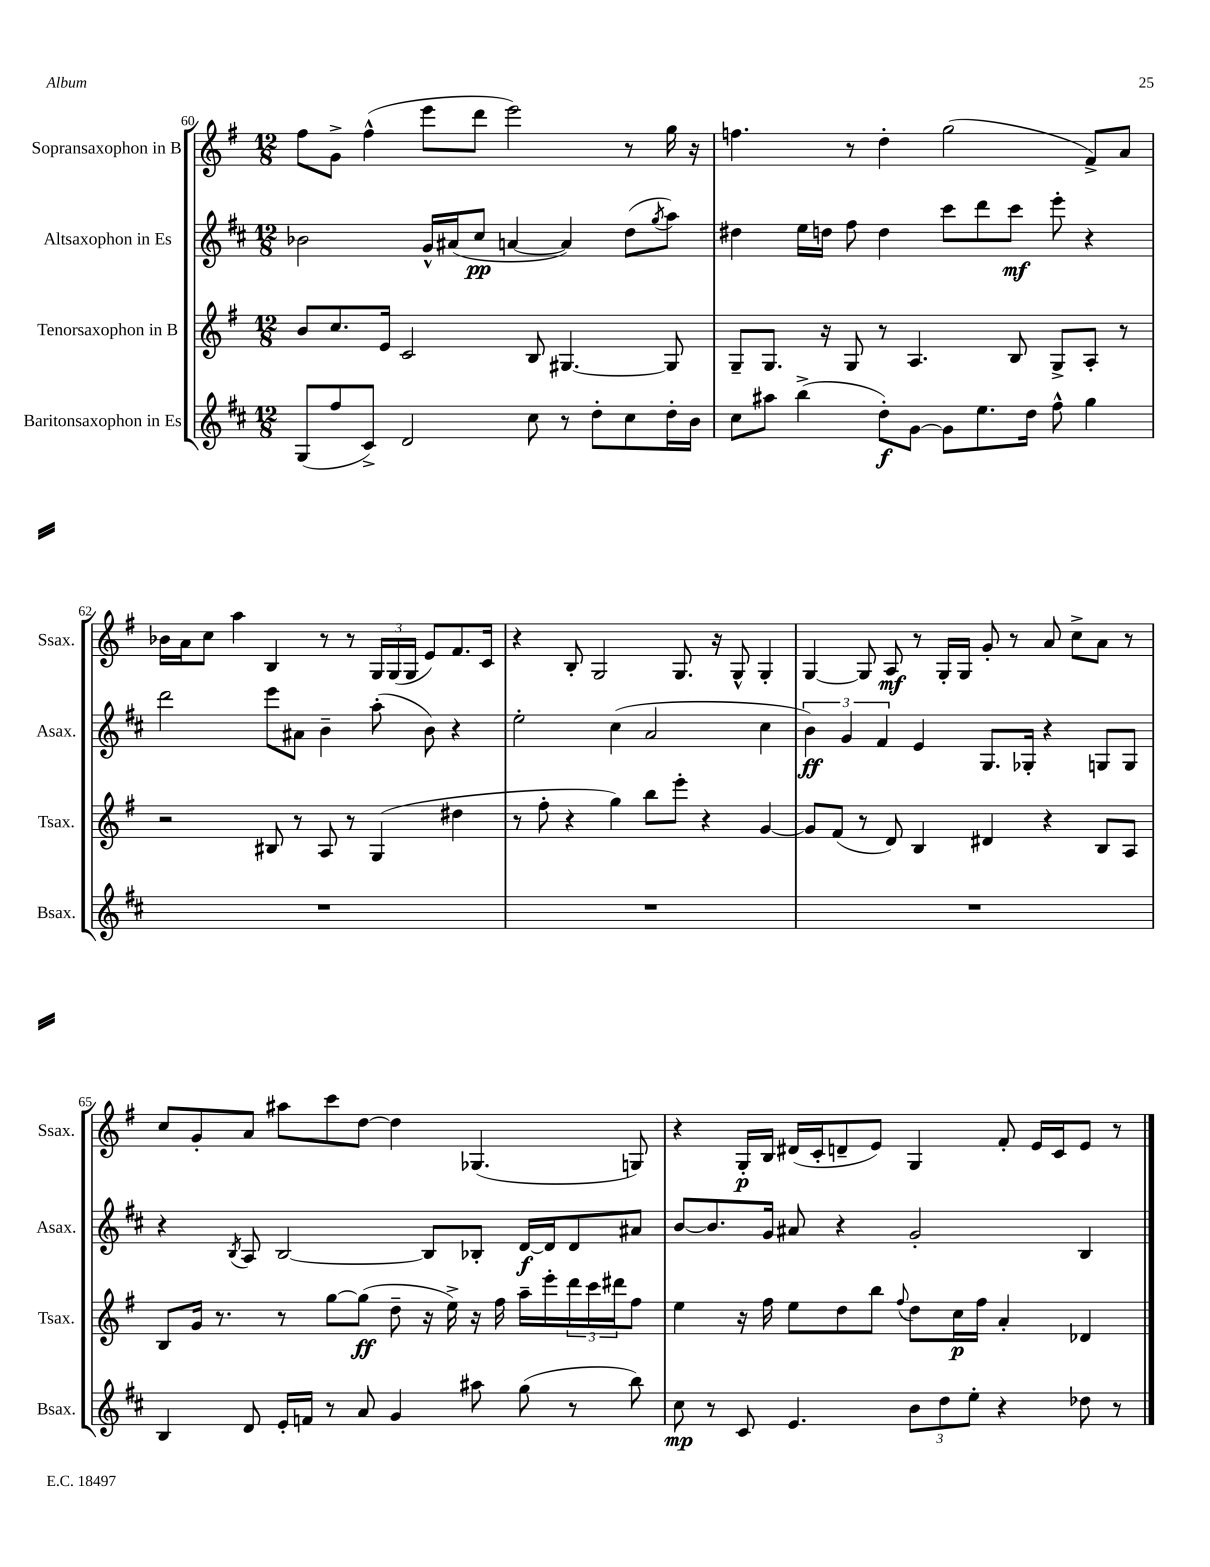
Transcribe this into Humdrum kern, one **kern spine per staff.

**kern	**kern	**kern	**kern
*staff4	*staff3	*staff2	*staff1
*clefG2	*clefG2	*clefG2	*clefG2
*k[f#c#]	*k[f#]	*k[f#c#]	*k[f#]
*M12/8	*M12/8	*M12/8	*M12/8
(8G/L	8b/L	2b-\	8ff#\L
8ff#/	8.cc/	.	8g^\J
8c#^/J)	.	.	(4ff#^^\
.	16e/Jk	.	.
2d/	2c/	.	.
.	.	16g^^/LL	8eee\L
.	.	(16a#/J	.
.	.	8cc#/J	8ddd\J
.	.	[4a/	2eee\)
8cc#\	8B/	.	.
8r	[4.G#/	4a/])	.
8dd'\L	.	.	.
8cc#\	.	(8dd\L	8r
.	.	8qgg/	.
16dd'\L	8G#/]	8aa\J)	16gg\
16b\JJ	.	.	16r
=	=	=	=
8cc#\L	8G~/L	4dd#\	4.ff\
8aa#\J	8.G/J	.	.
(4bb^\	.	16ee\LL	.
.	16r	16dd\JJ	.
.	8G/	8ff#\	8r
8dd'\L)	8r	4dd\	4dd'\
[8g\J	4.A/	.	.
8g\]L	.	8ccc#\L	(2gg\
8.ee\	.	8ddd\	.
.	8B/	8ccc#\J	.
16dd\Jk	.	.	.
8ff#^^\	8G^/L	8eee'\	.
4gg\	8A'/J	4r	8f#^/L)
.	8r	.	8a/J
=	=	=	=
1.r	2r	2ddd\	16b-\LL
.	.	.	16a\J
.	.	.	8cc\J
.	.	.	4aa\
.	8B#/	8eee\L	4B/
.	8r	8a#\J	.
.	8A/	4b~\	8r
.	8r	.	8r
.	(4G/	(8aa'\	24G/LL
.	.	.	(24G/
.	.	.	24G/JJ
.	.	8b\)	8e/L)
.	4dd#\	4r	8.f#/
.	.	.	16c/Jk
=	=	=	=
1.r	8r	2ee'\	4r
.	8ff#'\	.	.
.	4r	.	8B'/
.	.	.	2G/
.	4gg\)	(4cc#\	.
.	8bb\L	2a/	.
.	8eee'\J	.	8.G/
.	4r	.	.
.	.	.	16r
.	.	.	8G^^/
.	[4g/	4cc#\	4G'/
=	=	=	=
1.r	8g/]L	6b\)	[4G/
.	(8f#/J	.	.
.	.	6g/	.
.	8r	.	8G/]
.	.	6f#/	.
.	8d/)	.	8A/
.	4B/	4e/	8r
.	.	.	16G'/LL
.	.	.	16G/JJ
.	4d#/	8.G/L	8g'/
.	.	.	8r
.	.	16G-'/Jk	.
.	4r	4r	8a/
.	.	.	8cc^\L
.	8B/L	8G/L	8a\J
.	8A/J	8G/J	8r
=	=	=	=
4B/	8B/L	4r	8cc/L
.	16g/Jk	.	8g'/
.	8.r	.	.
.	.	8qB/	.
8d/	.	8A/	8a/J
16e'/LL	8r	[2B/	8aa#\L
16f/JJ	.	.	.
8r	[8gg\L	.	8ccc\
8a/	(8gg\]J	.	[8dd\J
4g/	8dd~\	.	4dd\]
.	16r	8B/]L	.
.	16ee^\)	.	.
8aa#\	16r	8B-'/J	(4.G-/
.	16ff#\	.	.
(8gg\	16aa~\LL	[16d/LL	.
.	16eee'\	16d/]J	.
8r	24ddd\	8d/	.
.	24ccc\	.	.
.	24ddd#\J	.	.
8bb\)	8ff#\J	8a#/J	8G/)
=	=	=	=
8cc#\	4ee\	[8b/L	4r
8r	.	8.b/]	.
8c#/	16r	.	16G'/LL
.	16ff#\	16g/Jk	16B/JJ
4.e/	8ee\L	8a#/	(16d#/LL
.	.	.	16c'/J
.	8dd\	4r	8d~/
.	8bb\J	.	8e/J)
.	8qqff#/	.	.
12b\L	8dd\L	2g'/	4G/
12dd\	.	.	.
.	16cc\L	.	.
12ee'\J	.	.	.
.	16ff#\JJ	.	.
4r	4a'/	.	8f#'/
.	.	.	16e/LL
.	.	.	16c/J
8dd-\	4d-/	4B/	8e/J
8r	.	.	8r
==	==	==	==
*-	*-	*-	*-
